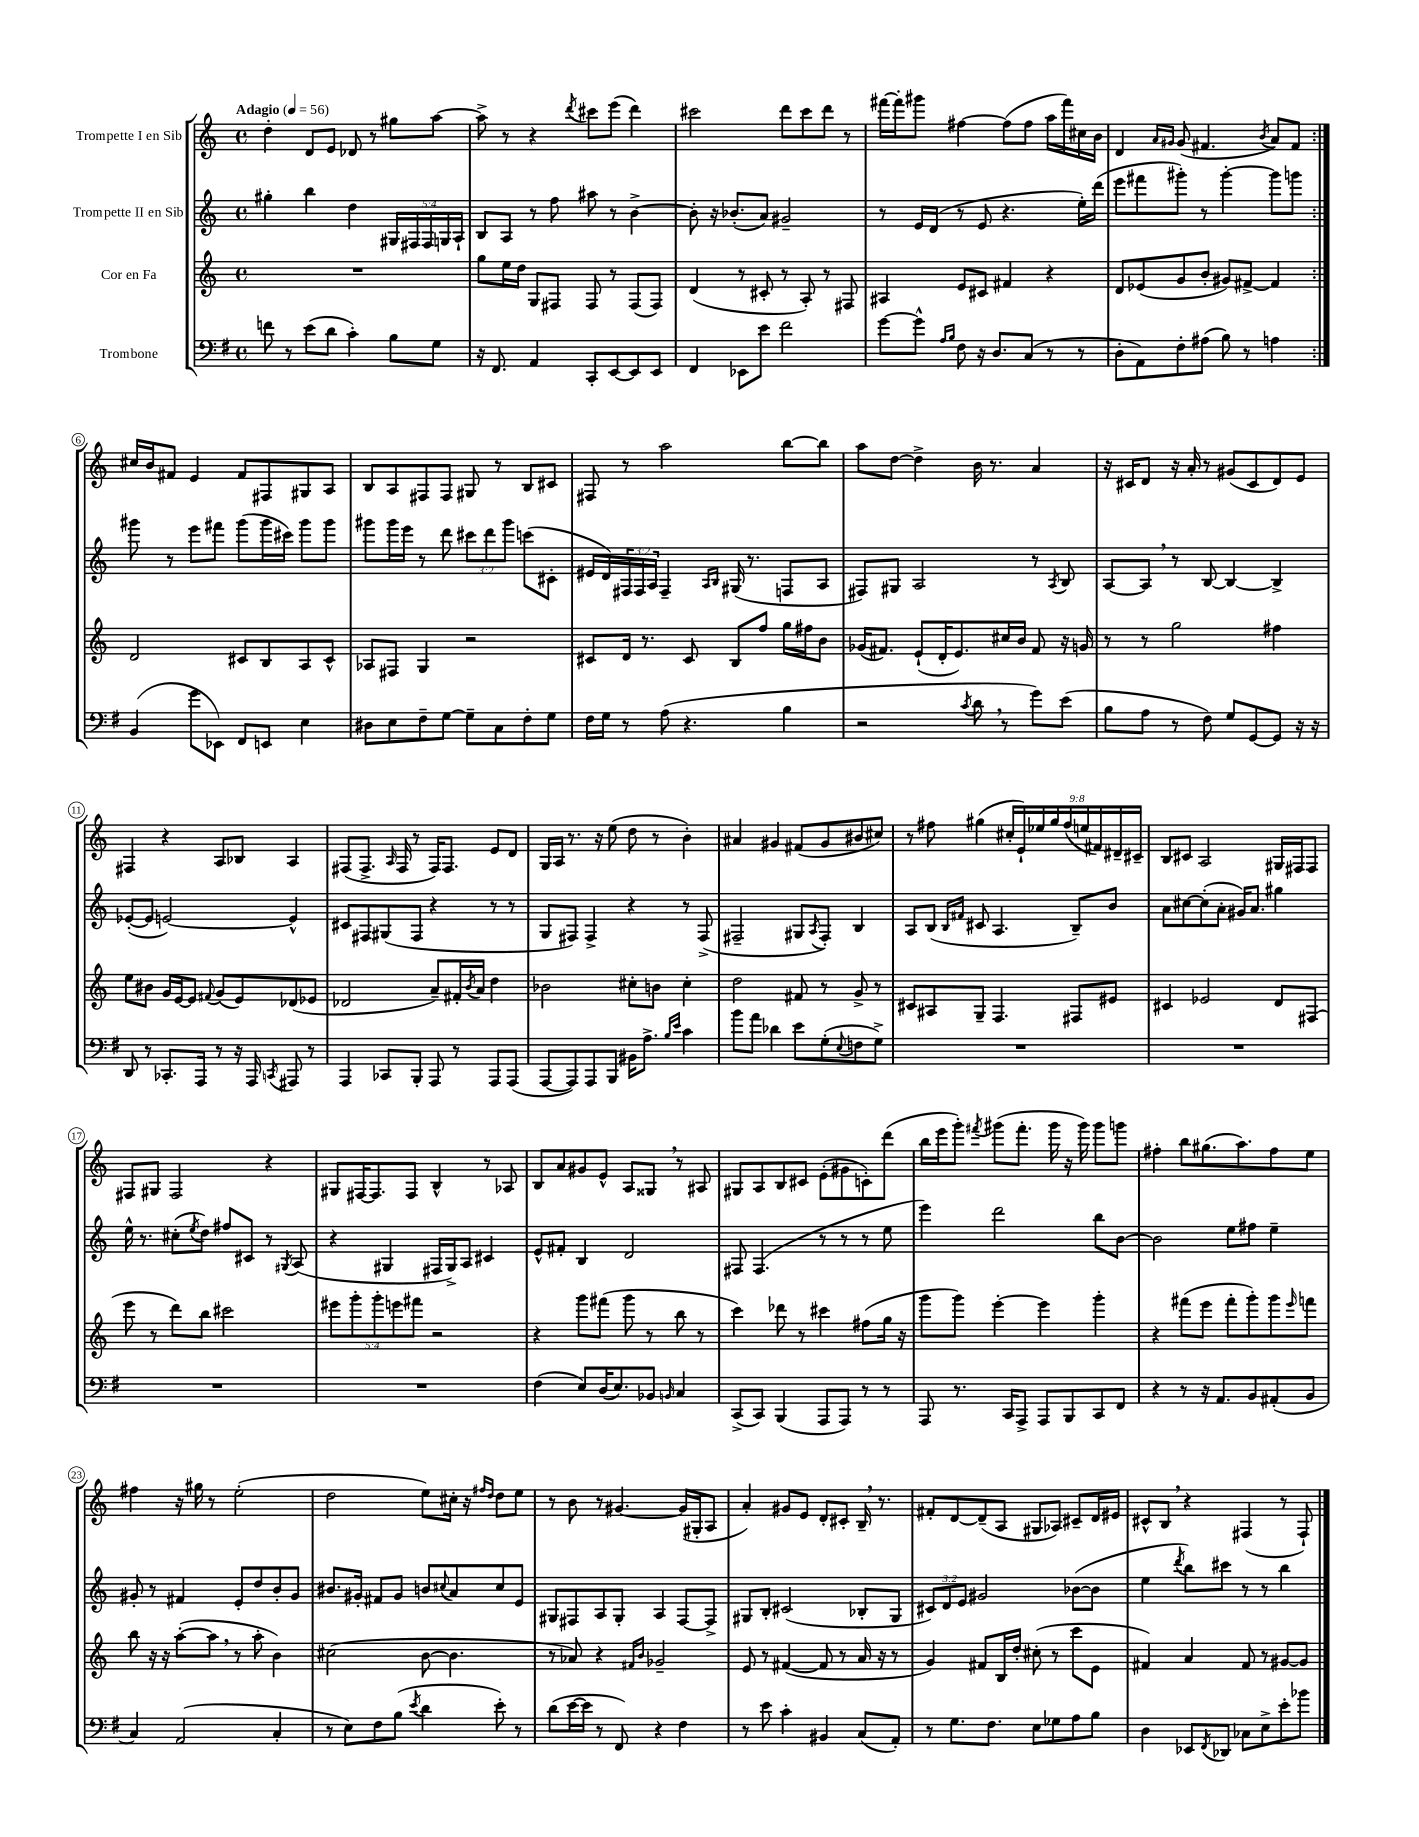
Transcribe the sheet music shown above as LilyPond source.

<<
\new StaffGroup <<
\new Staff = "s0" \with { instrumentName = "Trompette I en Sib" } {
    \clef treble \key c \major \defaultTimeSignature \time 4/4 \override Staff.TupletNumber.text = #tuplet-number::calc-fraction-text \tempo "Adagio" 4 = 56
    \repeat volta 2 { d''4-. d'8 e'8 des'8 r8 gis''8 a''8~ |
    a''8-> r8 r4 \acciaccatura { d'''8 } cis'''8 e'''8( d'''4) |
    cis'''2 d'''8 cis'''8 d'''8 r8 |
    fis'''16~ fis'''16-. gis'''8 fis''4~ fis''8( fis''8 a''16 fis'''16) cis''16 b'16 |
    d'4 \grace { a'16 gis'16 } gis'8( fis'4. \acciaccatura { b'8 } a'8) fis'8 | }
    cis''16 b'16 fis'8 e'4 fis'8 fis8 gis8 a8 |
    b8 a8 fis8 fis8 gis8 r8 b8 cis'8 |
    fis8 r8 a''2 b''8~ b''8 |
    a''8 d''8~ d''4-> b'16 r8. a'4 |
    r16 cis'16 d'8 r16 a'16-. r8 gis'8( cis'8 d'8) e'8 |
    fis4 r4 a8 bes8 a4 |
    fis8( fis8.-> \grace { a16 } fis16 r8 fis16) fis8. e'8 d'8 |
    g16 a16 r8. r16 e''8( d''8 r8 b'4-.) |
    ais'4 gis'4 fis'8( gis'8 bis'8 cis''8) |
    r8 fis''8 gis''4( \tuplet 9/8 { cis''16-. e'16-!) ees''16 gis''16 fis''16( e''16 fis'16) dis'16-- cis'16-- } |
    b8 cis'8 a2 gis16 fis16 fis8 |
    fis8 gis8 fis2 r4 |
    gis8 fis16~ fis8. fis8 b4-^ r8 aes8 |
    b8 a'8 gis'8 e'8-^ a8 gisis8 \breathe r8 ais8 |
    gis8 a8 b8 cis'8 e'8-.( gis'8 c'8-.) d'''8( |
    b''16 e'''16 g'''8-.) \acciaccatura { fis'''8 } gis'''8( fis'''8.-. gis'''16 r16 gis'''16) gis'''8 g'''8 |
    fis''4-. b''8 gis''8.( a''8.) fis''8 e''8 |
    fis''4 r16 gis''16 r8 e''2-.( |
    d''2 e''8) cis''16-. r16 \grace { fis''16 d''16 } d''8 e''8 |
    r8 b'8 r8 gis'4.~ gis'16( gis16-. a8 |
    a'4-.) gis'8 e'8 d'8-. cis'8-. b16-- \breathe r8. |
    fis'8-. d'8~ d'8--( a8 gis8 aes8) cis'8-- d'16 eis'16 |
    cis'8-^ b8 \breathe r4 fis4( r8 fis8-!) \bar "|." |
}
\new Staff = "s1" \with { instrumentName = "Trompette II en Sib" } {
    \clef treble \key c \major \defaultTimeSignature \time 4/4 \override Staff.TupletNumber.text = #tuplet-number::calc-fraction-text
    \repeat volta 2 { gis''4-. b''4 d''4 \tuplet 5/4 { gis16 fis16 fis16 g16 a16-! } |
    b8 a8 r8 f''8 ais''8 r8 b'4~-> |
    b'8-. r16 bes'8.-.( a'8) gis'2-- |
    r8 e'16 d'16( r8 e'8 r4. e''16-.) d'''16( |
    e'''8 fis'''8 gis'''8-.) r8 gis'''4~-. gis'''8 g'''8 | }
    gis'''8 r8 e'''8 fis'''8 gis'''8( gis'''16 cis'''16) gis'''8 gis'''8 |
    gis'''8 gis'''16 e'''16 r8 d'''8 \tuplet 3/2 { cis'''8 d'''8 gis'''8 } c'''8( cis'8-. |
    eis'16 d'16) \tuplet 3/2 { fis16 fis16 a16 } fis4-- \grace { a16 b16 } gis16( r8. f8 a8 |
    fis8) gis8 a2 r8 \acciaccatura { a8 } b8 |
    a8~ a8 \breathe r8 b8~ b4~ b4-> |
    ees'8~-.( ees'8 e'2~) e'4-^ |
    cis'8 fis8 gis8( fis8 r4 r8 r8 |
    g8 fis8) fis4-> r4 r8 fis8->( |
    fis2-- gis8 \acciaccatura { a8 } fis8-.) b4 |
    a8 b8( \grace { b16 fis'16 } cis'8 a4. b8--) b'8 |
    a'8 cis''8~ cis''8-.( a'8-. gis'16) a'8. gis''4 |
    e''16-^ r8. cis''8-.( \acciaccatura { e''8 } d''8) fis''8 cis'8 r8 \acciaccatura { gis8 } a8( |
    r4 gis4 fis16 gis16->) a8 cis'4 |
    e'8-^ fis'8-. b4 d'2 |
    fis8 fis4.( r8 r8 r8 e''8 |
    e'''4) d'''2 b''8 b'8~ |
    b'2 e''8 fis''8 e''4-- |
    gis'8-. r8 fis'4 e'8-. d''8 b'8-. gis'8 |
    bis'8. gis'16-. fis'8 gis'8 b'8 \appoggiatura { cis''8 } a'8 cis''8 e'8 |
    gis8 fis8 a8 gis8-. a4 fis8~ fis8-> |
    gis8 b8-. cis'2( bes8-. gis8 |
    \tuplet 3/2 { cis'8) d'8 e'8 } gis'2 bes'8~( bes'8 |
    e''4 \acciaccatura { d'''8 } b''8) cis'''8 r8 r8 b''4 \bar "|." |
}
\new Staff = "s2" \with { instrumentName = "Cor en Fa" } {
    \clef treble \key c \major \defaultTimeSignature \time 4/4 \override Staff.TupletNumber.text = #tuplet-number::calc-fraction-text
    \repeat volta 2 { R1 |
    g''8 e''16 d''16 g8 fis8 fis8 r8 fis8( fis8) |
    d'4( r8 cis'8-. r8 a8-.) r8 fis8 |
    ais4 e'8 cis'8 fis'4 r4 |
    d'8 ees'8( g'8 b'8-. gis'8) fis'8~-> fis'4 | }
    d'2 cis'8 b8 a8 cis'8-^ |
    aes8 fis8 g4 r2 |
    cis'8 d'16 r8. cis'8 b8 f''8 g''16 fis''16 b'8 |
    ges'16( fis'8.) e'8-!( d'16-. e'8.) cis''16 b'16 fis'8 r16 g'16 |
    r8 r8 g''2 fis''4 |
    e''8 bis'8 g'16 e'16~ e'8 \appoggiatura { fis'8 } g'8( e'8) des'8( ees'8 |
    des'2 a'8--) fis'16-. \acciaccatura { b'8 } a'16 d''4 |
    bes'2 cis''8-. b'8 cis''4-. |
    d''2 fis'8 r8 g'8-> r8 |
    cis'8 ais8 g8-- f4. fis8 eis'8 |
    cis'4 ees'2 d'8 fis8( |
    e'''8 r8 d'''8) b''8 cis'''2 |
    \tuplet 5/4 { eis'''8 g'''8-. g'''8-. e'''8 fis'''8 } r2 |
    r4 g'''8 fis'''8( g'''8 r8 b''8 r8 |
    c'''4) des'''8 r8 cis'''4 fis''8( g''16 r16 |
    g'''8 g'''8) e'''4~-. e'''4 g'''4-. |
    r4 fis'''8( e'''8 fis'''8-. g'''8-.) g'''8 \grace { e'''16 } f'''8 |
    b''8 r16 r16 a''8~-.( a''8 \breathe r8 a''8-. b'4) |
    cis''2( b'8~ b'4. |
    r8 aes'8) r4 \grace { fis'16 b'16 } ges'2-- |
    e'8 r8 fis'4~( fis'8 r8 a'16 r16 r8 |
    g'4) fis'8 b16 d''16-. cis''8-.( r8 c'''8 e'8 |
    fis'4) a'4 fis'8 r8 gis'8~ gis'8 \bar "|." |
}
\new Staff = "s3" \with { instrumentName = "Trombone" } {
    \clef bass \key g \major \defaultTimeSignature \time 4/4
    \repeat volta 2 { f'8 r8 e'8( d'8 c'4-.) b8 g8 |
    r16 fis,8. a,4 c,8-. e,8~ e,8 e,8 |
    fis,4 ees,8 e'8 fis'2 |
    g'8~ g'8-^ \grace { a16 b16 } fis8 r16 d8. c8( r8 r8 |
    d8-. a,8) fis8-. ais8( b8) r8 a4 | }
    b,4( g'8 ees,8) fis,8 e,8 e4 |
    dis8 e8 fis8-- g8~ g8-- c8 fis8-. g8 |
    fis16 g16 r8 a8( r4. b4 |
    r2 \acciaccatura { c'8 } d'8 \breathe r8 g'8) e'8( |
    b8 a8 r8 fis8) g8 g,8~ g,8 r16 r16 |
    d,8 r8 ces,8.-. a,,16 r8 r16 a,,16 \acciaccatura { c,8 } ais,,8 r8 |
    a,,4 ces,8 b,,8-. a,,8 r8 a,,8 a,,8( |
    a,,8~ a,,8) a,,8 b,,8 bis,16 a8.-> \grace { b16 e'16 } c'4 |
    b'8 a'8 des'4 e'8 g8-.( \appoggiatura { e8 } f8 g8->) |
    R1 |
    R1 |
    R1 |
    R1 |
    fis4( e8) d16( e8.) bes,8 \grace { b,16 } c4 |
    c,8->( c,8) b,,4( a,,8 a,,8) r8 r8 |
    a,,8 r8. c,16 a,,8-> a,,8 b,,8 c,8 fis,8 |
    r4 r8 r16 a,8. b,8 ais,8-.( b,8 |
    c4) a,2( c4-. |
    r8 e8) fis8 b8( \acciaccatura { e'8 } d'4 e'8-.) r8 |
    d'8( e'16~ e'16 r8 fis,8) r4 fis4 |
    r8 e'8 c'4-. bis,4 c8( a,8-.) |
    r8 g8. fis8. e8 ges8 a8 b8 |
    d4 ees,8 \acciaccatura { fis,8 } des,8 ces8 e8-> e'8-. bes'8 \bar "|." |
}
>>
>>
\layout { \context { \Score \override BarNumber.stencil = #(make-stencil-circler 0.1 0.3 ly:text-interface::print) } }
